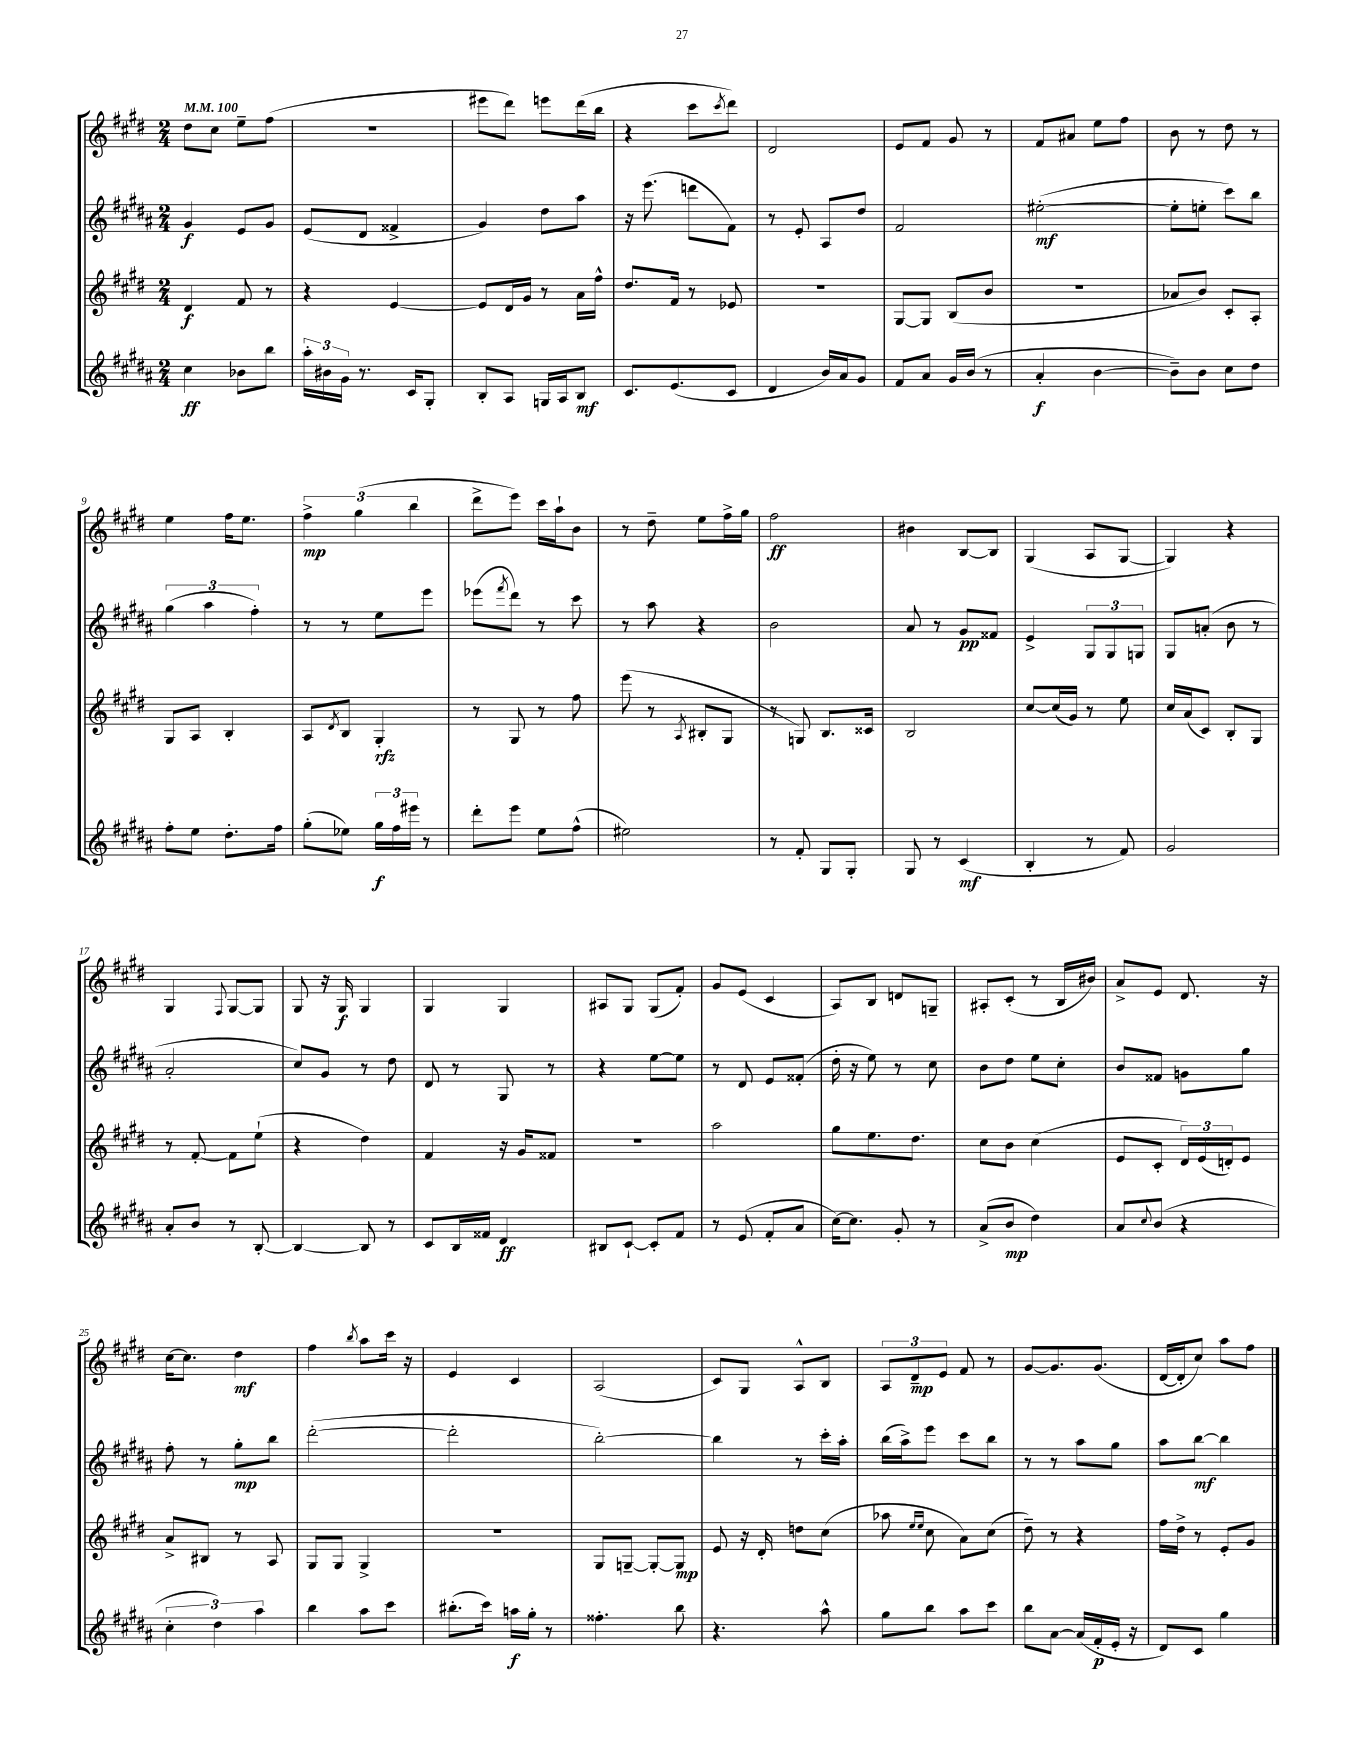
<<
\new StaffGroup <<
\new Staff = "s0" {
    \clef treble \key e \major \numericTimeSignature \time 2/4 \tempo 4 = 100
    dis''8 cis''8 e''8-- fis''8( |
    R2 |
    eis'''8 dis'''8) e'''8 dis'''16( b''16 |
    r4 cis'''8 \acciaccatura { cis'''8 } dis'''8) |
    dis'2 |
    e'8 fis'8 gis'8 r8 |
    fis'8 ais'8 e''8 fis''8 |
    b'8 r8 dis''8 r8 |
    e''4 fis''16 e''8. |
    \tuplet 3/2 { fis''4->\mp gis''4( b''4 } |
    dis'''8-> e'''8) cis'''16 a''16-! b'8 |
    r8 dis''8-- e''8 fis''16-> gis''16 |
    fis''2\ff |
    bis'4 b8~ b8 |
    gis4( a8 gis8~ |
    gis4) r4 |
    gis4 \appoggiatura { fis8 } gis8~ gis8 |
    gis8 r16 gis16\f gis4 |
    gis4 gis4 |
    ais8 gis8 gis8( fis'8-.) |
    gis'8 e'8( cis'4 |
    a8) b8 d'8 g8-- |
    ais8-. cis'8-.( r8 b16 bis'16) |
    a'8-> e'8 dis'8. r16 |
    cis''16~ cis''8. dis''4\mf |
    fis''4 \acciaccatura { b''8 } a''8 cis'''16 r16 |
    e'4 cis'4 |
    a2( |
    cis'8) gis8 a8-^ b8 |
    \tuplet 3/2 { a8 dis'8--\mp e'8 } fis'8 r8 |
    gis'8~ gis'8. gis'8.( |
    dis'16~ dis'16-. cis''8) a''8 fis''8 \bar "|." |
}
\new Staff = "s1" {
    \clef treble \key b \major \numericTimeSignature \time 2/4
    gis'4\f e'8 gis'8 |
    e'8( dis'8 fisis'4-> |
    gis'4) dis''8 ais''8 |
    r16 e'''8.( d'''8 fis'8) |
    r8 e'8-. ais8 dis''8 |
    fis'2 |
    eis''2~-.\mf( |
    eis''8-. e''8-. cis'''8) b''8 |
    \tuplet 3/2 { gis''4( ais''4 fis''4-.) } |
    r8 r8 e''8 e'''8 |
    ees'''8( \acciaccatura { fis'''8 } dis'''8) r8 cis'''8 |
    r8 ais''8 r4 |
    b'2 |
    ais'8 r8 gis'8\pp fisis'8 |
    e'4-> \tuplet 3/2 { gis8 gis8 g8 } |
    gis8 a'8-.( b'8 r8 |
    ais'2-. |
    cis''8) gis'8 r8 dis''8 |
    dis'8 r8 gis8 r8 |
    r4 e''8~ e''8 |
    r8 dis'8 e'8 fisis'8-.( |
    dis''16-. r16 e''8) r8 cis''8 |
    b'8 dis''8 e''8 cis''8-. |
    b'8 fisis'8 g'8 gis''8 |
    fis''8-. r8 gis''8-.\mp b''8 |
    dis'''2~-.( |
    dis'''2-. |
    b''2~-.) |
    b''4 r8 cis'''16-. ais''16-. |
    b''16( ais''16->) e'''8 cis'''8 b''8 |
    r8 r8 ais''8 gis''8 |
    ais''8 b''8~\mf b''4 \bar "|." |
}
\new Staff = "s2" {
    \clef treble \key e \major \numericTimeSignature \time 2/4
    dis'4\f fis'8 r8 |
    r4 e'4~ |
    e'8 dis'16 gis'16 r8 a'16 fis''16-^ |
    dis''8. fis'16 r8 ees'8 |
    r2 |
    gis8~ gis8 b8( b'8 |
    r2 |
    aes'8 b'8) cis'8-. a8-. |
    gis8 a8 b4-. |
    a8 \acciaccatura { dis'8 } b8 gis4-.\rfz |
    r8 gis8 r8 fis''8 |
    e'''8( r8 \acciaccatura { a8 } bis8-. gis8 |
    r8 g8) b8. cisis'16 |
    b2 |
    cis''8~ cis''16( gis'16) r8 e''8 |
    cis''16 a'16( cis'8) b8-. gis8 |
    r8 fis'8~-. fis'8 e''8-!( |
    r4 dis''4) |
    fis'4 r16 gis'16 fisis'8 |
    R2 |
    a''2 |
    gis''8 e''8. dis''8. |
    cis''8 b'8 cis''4( |
    e'8 cis'8-. \tuplet 3/2 { dis'16) e'16( d'16-.) } e'8 |
    a'8-> bis8 r8 a8 |
    gis8 gis8 gis4-> |
    R2 |
    gis8 g8~-- g8~-. g8\mp |
    e'8 r16 dis'16-. d''8 cis''8( |
    aes''8 \grace { e''16 e''16 } cis''8 a'8) cis''8( |
    dis''8--) r8 r4 |
    fis''16 dis''16-> r8 e'8-. gis'8 \bar "|." |
}
\new Staff = "s3" {
    \clef treble \key b \major \numericTimeSignature \time 2/4
    cis''4\ff bes'8 b''8 |
    \tuplet 3/2 { ais''16-. bis'16 gis'16 } r8. cis'16 gis8-. |
    b8-. ais8 g16 ais16 b8\mf |
    cis'8. e'8.( cis'8 |
    dis'4 b'16) ais'16 gis'8 |
    fis'8 ais'8 gis'16 b'16( r8 |
    ais'4-.\f b'4~ |
    b'8--) b'8 cis''8 dis''8 |
    fis''8-. e''8 dis''8.-. fis''16 |
    gis''8-.( ees''8) \tuplet 3/2 { gis''16\f fis''16 eis'''16 } r8 |
    dis'''8-. e'''8 e''8 fis''8-^( |
    eis''2) |
    r8 fis'8-. gis8 gis8-. |
    gis8 r8 cis'4\mf( |
    b4-. r8 fis'8) |
    gis'2 |
    ais'8-. b'8 r8 b8~-. |
    b4~ b8 r8 |
    cis'8 b16 fisis'16 dis'4\ff |
    bis8 cis'8~-! cis'8-. fis'8 |
    r8 e'8( fis'8-. ais'8 |
    cis''16~) cis''8. gis'8-. r8 |
    ais'8->( b'8\mp dis''4) |
    ais'8 \appoggiatura { cis''8 } b'8( r4 |
    \tuplet 3/2 { cis''4-. dis''4) ais''4 } |
    b''4 ais''8 cis'''8 |
    bis''8.-.( cis'''16) a''16\f gis''16-. r8 |
    fisis''4.-. b''8 |
    r4. ais''8-^ |
    gis''8 b''8 ais''8 cis'''8 |
    b''8 ais'8~ ais'16( fis'16-.\p e'16-. r16 |
    dis'8) cis'8 gis''4 \bar "|." |
}
>>
>>
